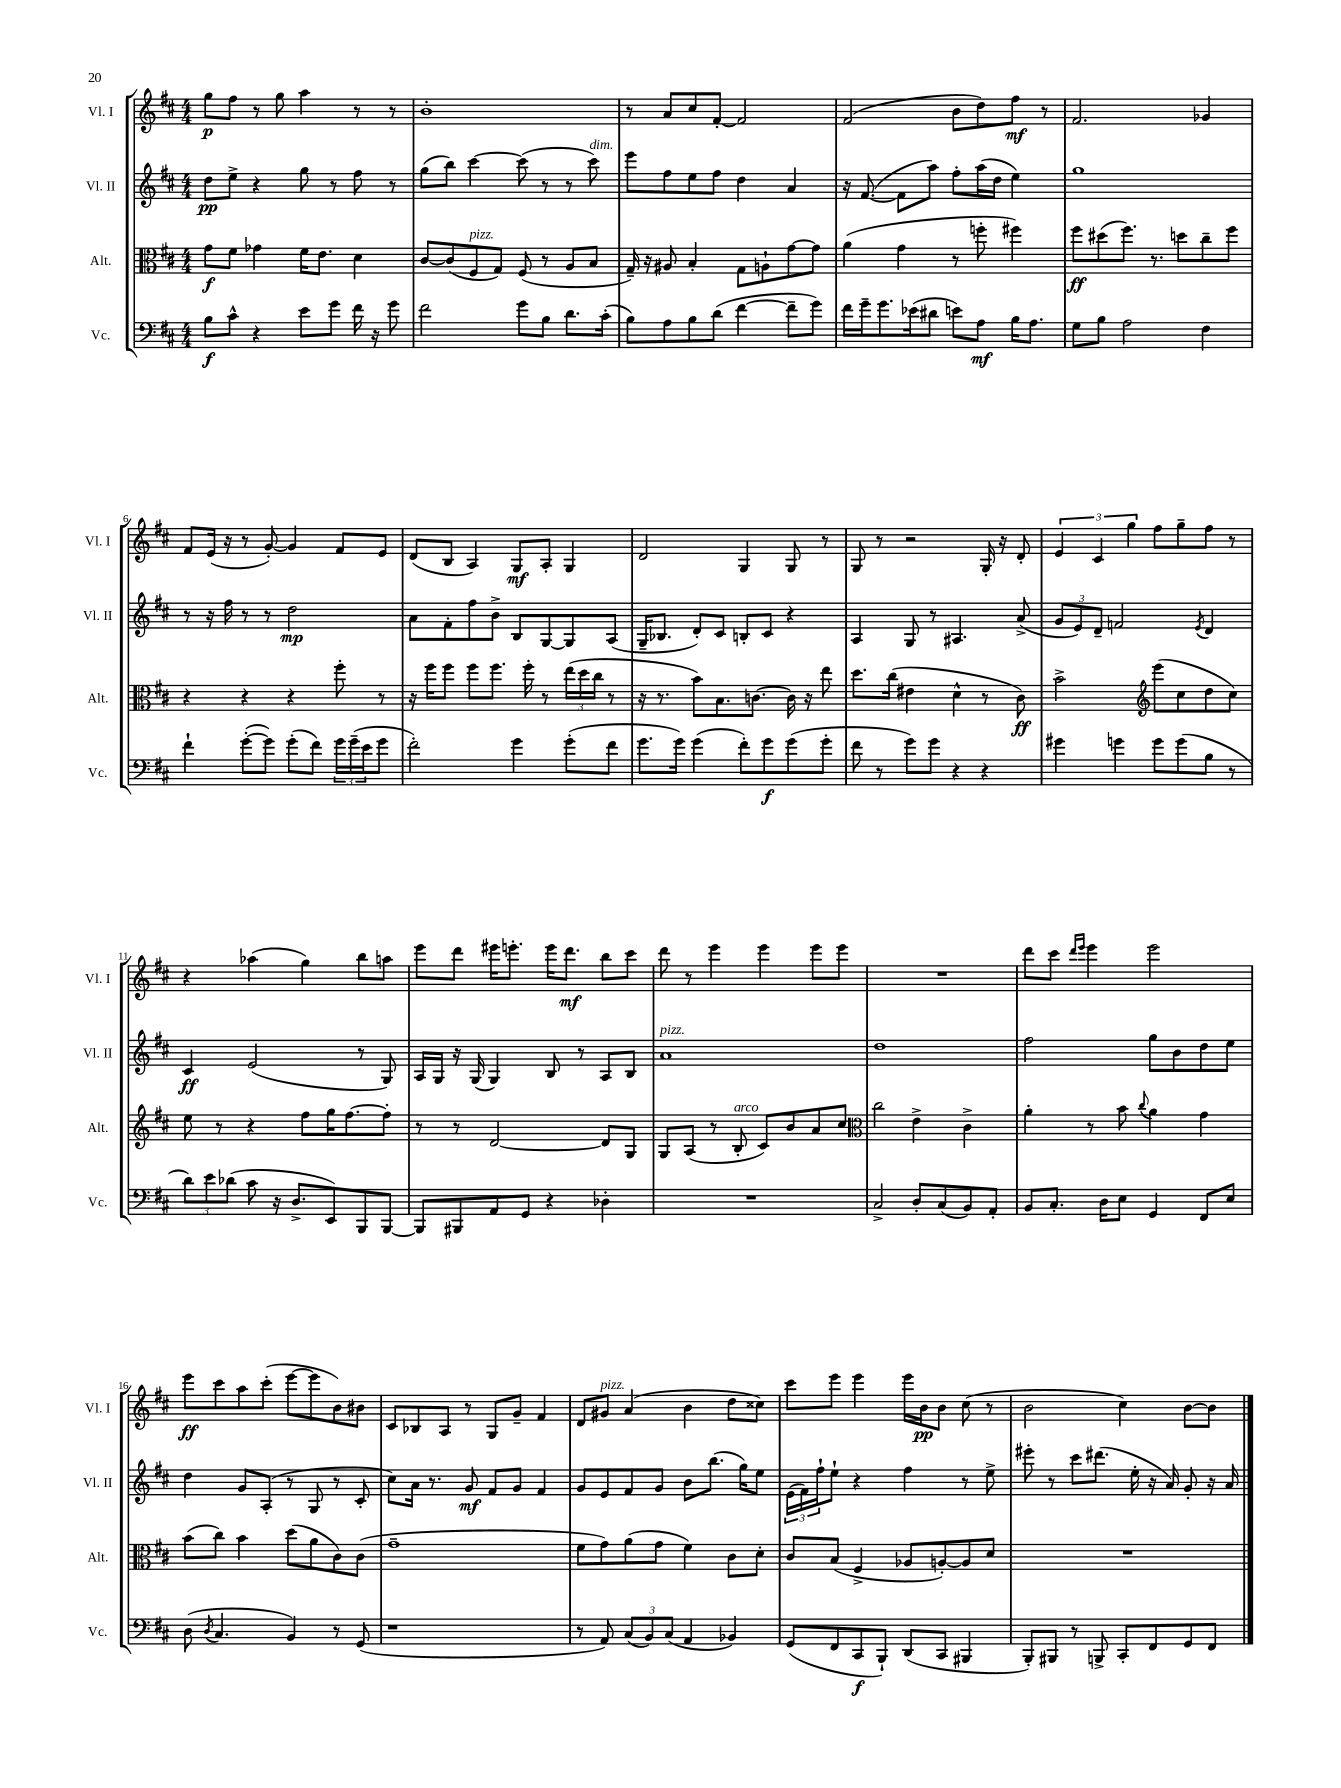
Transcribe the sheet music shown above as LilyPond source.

<<
\new StaffGroup <<
\new Staff = "s0" \with { instrumentName = "Vl. I" shortInstrumentName = "Vl. I" } {
    \clef treble \key d \major \numericTimeSignature \time 4/4
    g''8\p fis''8 r8 g''8 a''4 r8 r8 |
    b'1-. |
    r8 a'8 cis''8 fis'8~-. fis'2 |
    fis'2( b'8 d''8) fis''8\mf r8 |
    fis'2. ges'4 |
    fis'8 e'16( r16 r8 g'8~-.) g'4 fis'8 e'8 |
    d'8( b8 a4) g8\mf a8-. g4 |
    d'2 g4 g8 r8 |
    g8 r8 r2 g16-. r16 d'8-. |
    \tuplet 3/2 { e'4 cis'4 g''4 } fis''8 g''8-- fis''8 r8 |
    r4 aes''4( g''4) b''8 a''8 |
    e'''8 d'''8 eis'''16 e'''8.-. e'''16 d'''8.\mf b''8 cis'''8 |
    d'''8 r8 e'''4 e'''4 e'''8 e'''8 |
    R1 |
    d'''8 cis'''8 \grace { d'''16 e'''16 } e'''4 e'''2 |
    e'''8\ff cis'''8 a''8 cis'''8-.( e'''8~ e'''8 b'8) bis'8 |
    cis'8 bes8 a8 r8 g8 g'8-- fis'4 |
    d'8 gis'8^\markup { \italic "pizz." } a'4( b'4 d''8 cisis''8) |
    cis'''8 e'''8 e'''4 e'''16 b'16\pp b'8 cis''8( r8 |
    b'2 cis''4) b'8~ b'8 \bar "|." |
}
\new Staff = "s1" \with { instrumentName = "Vl. II" shortInstrumentName = "Vl. II" } {
    \clef treble \key d \major \numericTimeSignature \time 4/4
    d''8\pp e''8-> r4 g''8 r8 fis''8 r8 |
    g''8( b''8) cis'''4~ cis'''8( r8 r8 cis'''8^\markup { \italic "dim." }) |
    e'''8 fis''8 e''8 fis''8 d''4 a'4 |
    r16 fis'8.~( fis'8 a''8) fis''8-. a''16( d''16 e''4) |
    g''1 |
    r8 r16 fis''16 r8 r8 d''2\mp |
    a'8 fis'8-. fis''8 b'8-> b8 g8~ g8 a8( |
    g16-- bes8. d'8-.) cis'8 b8-. cis'8 r4 |
    a4 g8 r8 ais4. a'8->( |
    \tuplet 3/2 { g'8 e'8) d'8-- } f'2 \acciaccatura { e'8 } d'4 |
    cis'4\ff e'2( r8 g8) |
    a16 g16 r16 g16( g4) b8 r8 a8 b8 |
    a'1^\markup { \italic "pizz." } |
    d''1 |
    fis''2 g''8 b'8 d''8 e''8 |
    d''4 g'8 a8-.( r8 g8 r8 cis'8-. |
    cis''8) a'16 r8. g'8\mf fis'8 g'8 fis'4 |
    g'8 e'8 fis'8 g'8 b'8 b''8.( g''16) e''8 |
    \tuplet 3/2 { e'16( fis'16) fis''16-! } e''8-! r4 fis''4 r8 e''8-> |
    eis'''8-. r8 cis'''8 dis'''8.( e''16-. r16 a'16) g'8-. r16 a'16 \bar "|." |
}
\new Staff = "s2" \with { instrumentName = "Alt." shortInstrumentName = "Alt." } {
    \clef alto \key d \major \numericTimeSignature \time 4/4
    g'8\f fis'8 ges'4 fis'16 e'8. d'4 |
    cis'8~ cis'8( fis8^\markup { \italic "pizz." } g8) fis8( r8 a8 b8 |
    g16--) r16 ais8 b4-. g8 a8-! g'8~ g'8 |
    a'4( g'4 r8 f''8-. fis''4) |
    fis''8\ff dis''8( fis''8.) r8. d''8 cis''8-- fis''8 |
    r4 r4 r4 fis''8-. r8 |
    r16 fis''16 fis''8 fis''8 fis''8. fis''16-. r8 \tuplet 3/2 { e''16( d''16 cis''16 } r8 |
    r16 r8. b'8) b8. c'8.~ c'16 r16 e''8 |
    d''8. cis''16( eis'4 d'4-^ r8 cis'8\ff) |
    b'2-> \clef treble e'''8( cis''8 d''8 cis''8) |
    e''8 r8 r4 fis''8 g''16 fis''8.~ fis''8-. |
    r8 r8 d'2~ d'8 g8 |
    g8 a8( r8 b8-.^\markup { \italic "arco" } cis'8) b'8 a'8 cis''8 |
    \clef alto cis''2 e'4-> cis'4-> |
    a'4-. r8 b'8 \appoggiatura { cis''8 } a'4 g'4 |
    b'8( cis''8) b'4 d''8( a'8 cis'8) cis'8( |
    g'1-- |
    fis'8 g'8) a'8( g'8 fis'4) cis'8 d'8-. |
    cis'8 b8( fis4-> aes8 a8~-.) a8 d'8 |
    R1 \bar "|." |
}
\new Staff = "s3" \with { instrumentName = "Vc." shortInstrumentName = "Vc." } {
    \clef bass \key d \major \numericTimeSignature \time 4/4
    b8\f cis'8-^ r4 e'8 g'8 fis'16 r16 g'8 |
    fis'2 g'8 b8 d'8. cis'16-.( |
    b8) a8 b8 d'8( fis'4~ fis'8-- g'8) |
    fis'16 g'16-- g'8. ees'16( dis'8 e'8) a8\mf b16 a8. |
    g8 b8 a2 fis4 |
    fis'4-! g'8~-.( g'8) g'8-.( fis'8) \tuplet 3/2 { g'16 g'16--( e'16 } g'8 |
    fis'2-.) g'4 g'8-.( fis'8 |
    g'8. g'16) g'4( fis'8-.) g'8\f g'8( g'8-. |
    fis'8 r8 g'8) g'8 r4 r4 |
    gis'4 g'4 g'8 g'8( b8 r8 |
    \tuplet 3/2 { d'8) e'8 des'8( } cis'8 r16 d8.-> e,8) b,,8 b,,8~ |
    b,,8 bis,,8 a,8 g,8 r4 des4-. |
    R1 |
    cis2-> d8-. cis8( b,8) a,8-. |
    b,8 cis8.-. d16 e8 g,4 fis,8 e8 |
    d8( \acciaccatura { d8 } cis4. b,4) r8 g,8( |
    r1 |
    r8 a,8) \tuplet 3/2 { cis8( b,8) cis8( } a,4 bes,4) |
    g,8( fis,8 cis,8\f b,,8-!) d,8( cis,8 bis,,4 |
    b,,8-.) bis,,8 r8 b,,8-> cis,8-. fis,8 g,8 fis,8 \bar "|." |
}
>>
>>
